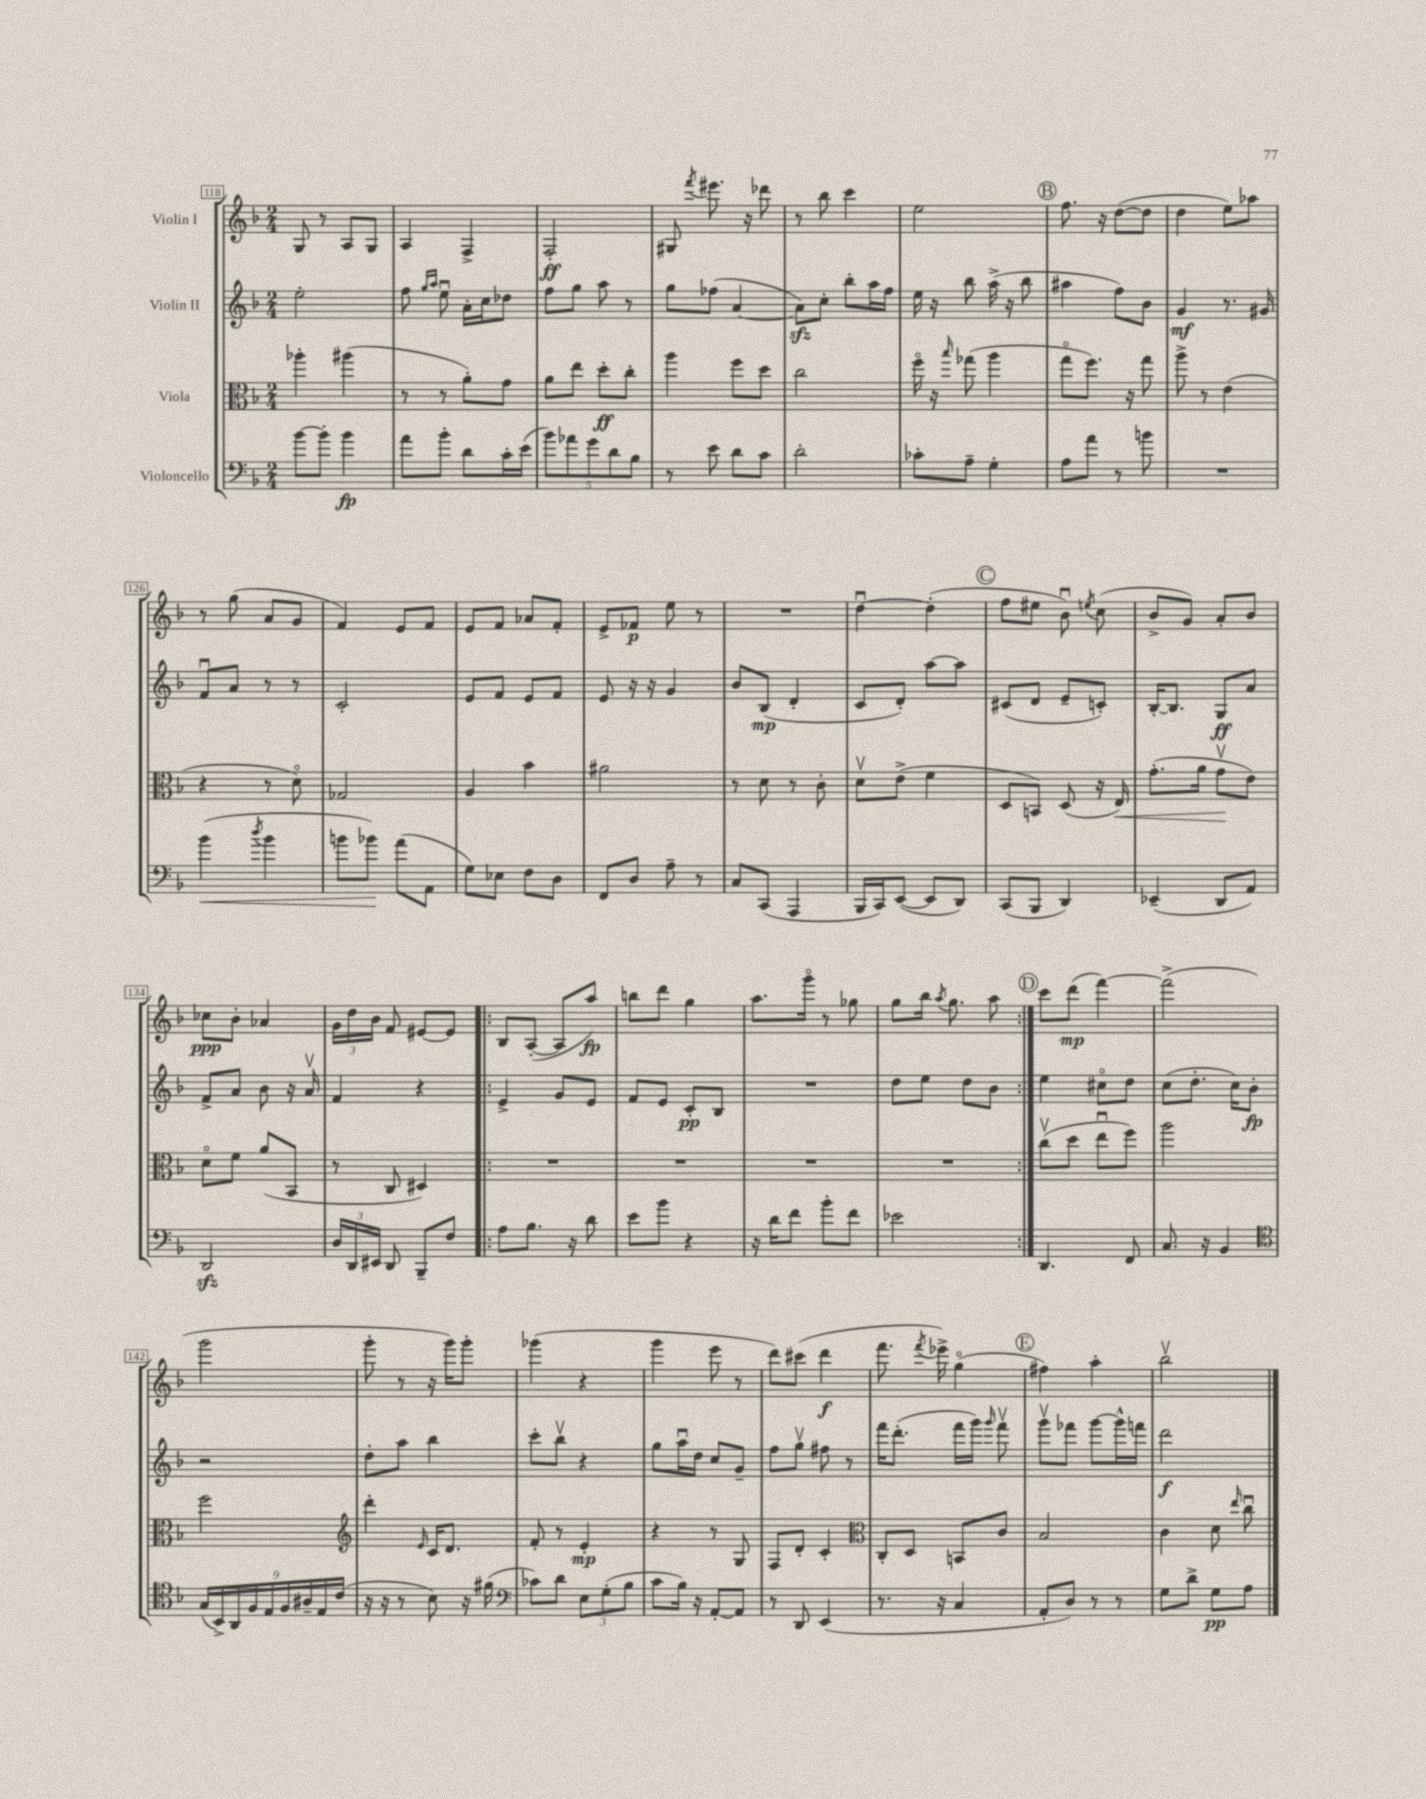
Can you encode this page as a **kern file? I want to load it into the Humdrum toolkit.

**kern	**dynam	**kern	**dynam	**kern	**dynam	**kern	**dynam
*part4	*part4	*part3	*part3	*part2	*part2	*part1	*part1
*staff4	*staff4	*staff3	*staff3	*staff2	*staff2	*staff1	*staff1
*I"Violoncello	*	*I"Viola	*	*I"Violin II	*	*I"Violin I	*
*clefF4	*	*clefC3	*	*clefG2	*	*clefG2	*
*k[b-]	*	*k[b-]	*	*k[b-]	*	*k[b-]	*
*M2/4	*	*M2/4	*	*M2/4	*	*M2/4	*
=118	=118	=118	=118	=118	=118	=118	=118
[8b-\L	.	4aa-X'\	.	2ee'\	.	8G/	.
8b-'\J]	.	.	.	.	.	8r	.
4b-\	fp	(4aa#X\	.	.	.	8A/L	.
.	.	.	.	.	.	8G/J	.
=119	=119	=119	=119	=119	=119	=119	=119
8a\L	.	8r	.	8ff\	.	4A/	.
.	.	.	.	16qqgg/LL	.	.	.
.	.	.	.	16qqaa/JJ	.	.	.
8b-'\J	.	8r	.	8eeu\	.	.	.
8d\L	.	8a'\L)	.	16a'\LL	.	4F^/	.
.	.	.	.	16cc\J	.	.	.
16c'\L	.	8g\J	.	8dd-X\J	.	.	.
(16e\JJ	.	.	.	.	.	.	.
=120	=120	=120	=120	=120	=120	=120	=120
10b-\L)	.	8a\L	.	8ff\L	.	2F'/	ff
10a-X\	.	.	.	.	.	.	.
.	.	8ee\J	.	8gg\J	.	.	.
10g\	.	.	.	.	.	.	.
.	.	8dd'\L	ff	8aa\	.	.	.
10d\	.	.	.	.	.	.	.
.	.	8cc'\J	.	8r	.	.	.
10B-\J	.	.	.	.	.	.	.
=121	=121	=121	=121	=121	=121	=121	=121
8r	.	4aa\	.	8gg\L	.	8G#X/	.
.	.	.	.	.	.	8qfff/	.
8e\	.	.	.	(8ff-X\J	.	8.eee#X\	.
8d\L	.	8ff\L	.	[4a/	.	.	.
.	.	.	.	.	.	16r	.
8c\J	.	8dd\J	.	.	.	8ddd-X\	.
=122	=122	=122	=122	=122	=122	=122	=122
2d'\	.	2cc\	.	8azz\L])	.	8r	.
.	.	.	.	8cc'\J	.	8bb-\	.
.	.	.	.	8bb-'\L	.	4ccc\	.
.	.	.	.	16aa\L	.	.	.
.	.	.	.	16ff\JJ	.	.	.
=123	=123	=123	=123	=123	=123	=123	=123
8c-X'\L	.	16ff\	.	16ee\	.	2ee\	.
.	.	16r	.	16r	.	.	.
.	.	16qqbb-/	.	.	.	.	.
8A~\J	.	(8gg-X\	.	8bb-\	.	.	.
4G'\	.	4aa\	.	(16aa^\	.	.	.
.	.	.	.	16r	.	.	.
.	.	.	.	8bb-\	.	.	.
!!LO:REH:place=s1:t=B
=124	=124	=124	=124	=124	=124	=124	=124
8A\L	.	8gg\L	.	4aa#X\	.	8.ff\	.
8a\J	.	8.ff\J)	.	.	.	.	.
.	.	.	.	.	.	16r	.
8r	.	.	.	8ff\L)	.	([8dd\L	.
.	.	16r	.	.	.	.	.
8bn\	.	8gg\	.	8b-\J	.	8dd\J]	.
=125	=125	=125	=125	=125	=125	=125	=125
2r	.	8aa^\	.	4g/	mf	4dd\	.
.	.	8r	.	.	.	.	.
.	.	(4e\	.	8.r	.	8ee\L)	.
.	.	.	.	.	.	8aa-X\J	.
.	.	.	.	16g#X/	.	.	.
!!LO:LB:g=z
=126	=126	=126	=126	=126	=126	=126	=126
!	!LO:HP:b	!	!	!	!	!	!
(4b-\	<	4r	.	8fu/L	.	8r	.
.	.	.	.	8a/J	.	(8gg\	.
8qdd/	.	.	.	.	.	.	.
4b-\	.	8r	.	8r	.	8a/L	.
.	.	8d\)	.	8r	.	8g/J	.
=127	=127	=127	=127	=127	=127	=127	=127
8bn\L	.	2G-X/	.	2c'/	.	4f/)	.
8b-X\J)	.	.	.	.	.	.	.
(8a\L	[	.	.	.	.	8e/L	.
8AA\J	.	.	.	.	.	8f/J	.
=128	=128	=128	=128	=128	=128	=128	=128
8G\L)	.	4A/	.	8e/L	.	8e/L	.
8E-X\J	.	.	.	8f/J	.	8f/J	.
8F\L	.	4b-\	.	8e/L	.	8a-X/L	.
8D\J	.	.	.	8f/J	.	8f'/J	.
=129	=129	=129	=129	=129	=129	=129	=129
8FF/L	.	2a#X\	.	8e/	.	8e^/L	.
8D/J	.	.	.	16r	.	8f-X/J	p
.	.	.	.	16r	.	.	.
8A~\	.	.	.	4g/	.	8ee\	.
8r	.	.	.	.	.	8r	.
=130	=130	=130	=130	=130	=130	=130	=130
8C/L	.	8r	.	8b-/L	.	2r	.
(8CC/J	.	8d\	.	(8B-/J	mp	.	.
4AAA/	.	8r	.	4d'/	.	.	.
.	.	8c'\	.	.	.	.	.
=131	=131	=131	=131	=131	=131	=131	=131
16BBB-/LL	.	8dv\L	.	8c/L	.	[4ddu\	.
16CC/J)	.	.	.	.	.	.	.
([8EE/J	.	(8e^\J	.	8d'/J)	.	.	.
8EE/L]	.	4f\	.	[8aa\L	.	(4dd'\]	.
8DD/J)	.	.	.	8aa\J]	.	.	.
!!LO:REH:place=s1:t=C
=132	=132	=132	=132	=132	=132	=132	=132
(8CC/L	.	8D/L	.	(8c#X/L	.	8ff\L	.
8BBB-/J	.	8BBn/J)	.	8d/J	.	8ee#X\J	.
4DD/)	.	(8D/	.	8e~/L	.	8b-u\)	.
.	.	.	.	.	.	8qeen/	.
.	.	16r	.	8cn'/J)	.	(8cc\	.
!	!	!	!LO:HP:b	!	!	!	!
.	.	16E/)	<	.	.	.	.
=133	=133	=133	=133	=133	=133	=133	=133
(4EE-X~/	.	(8.g'\L	.	[16B-'/KL	.	8b-^/L	.
.	.	.	.	8.B-/J]	.	.	.
.	.	.	.	.	.	8g/J)	.
.	.	16a\Jk	.	.	.	.	.
8DD/L	.	8gv\L	.	8G/L	ff	8a'/L	.
8AA/J)	.	8e\J)	[	8a/J	.	8b-/J	.
!!LO:LB:g=z
=134	=134	=134	=134	=134	=134	=134	=134
2DDzz/	.	8d\L	.	8f^/L	.	8cc-X\L	ppp
.	.	8f\J	.	8a/J	.	8b-'\J	.
.	.	(8a/L	.	8b-\	.	4a-X/	.
.	.	8BB-/J	.	16r	.	.	.
.	.	.	.	16av/	.	.	.
=135	=135	=135	=135	=135	=135	=135	=135
24D/LL	.	8r	.	4f/	.	24g\LL	.
24DD/	.	.	.	.	.	24dd\	.
24EE#X/JJ	.	.	.	.	.	24b-\JJ	.
8DD/	.	8C/	.	.	.	8f/	.
8BBB-~/L	.	4D#X/)	.	4r	.	[8e#X/L	.
8F/J	.	.	.	.	.	8e#/J]	.
=136!|:	=136!|:	=136!|:	=136!|:	=136!|:	=136!|:	=136!|:	=136!|:
8A\L	.	2r	.	4e^/	.	8B-/L	.
8.B-\J	.	.	.	.	.	([8A'/J	.
.	.	.	.	8g/L	.	8A/L]	.
16r	.	.	.	.	.	.	.
8d\	.	.	.	8e/J	.	8aa/J)	fp
=137	=137	=137	=137	=137	=137	=137	=137
8e\L	.	2r	.	8f/L	.	8bbn\L	.
8b-\J	.	.	.	8e/J	.	8ddd\J	.
4r	.	.	.	8c'/L	pp	4gg\	.
.	.	.	.	8B-/J	.	.	.
=138	=138	=138	=138	=138	=138	=138	=138
16r	.	2r	.	2r	.	8.aa\L	.
16d\KL	.	.	.	.	.	.	.
8f\J	.	.	.	.	.	.	.
.	.	.	.	.	.	16ggg\Jk	.
8b-'\L	.	.	.	.	.	8r	.
8f\J	.	.	.	.	.	8gg-X\	.
=139	=139	=139	=139	=139	=139	=139	=139
2e-X\	.	2r	.	8dd\L	.	8gg\L	.
.	.	.	.	8ee\J	.	16bb-\Jk	.
.	.	.	.	.	.	8qaa/	.
.	.	.	.	.	.	8.gg\	.
.	.	.	.	8dd\L	.	.	.
.	.	.	.	8b-\J	.	8aa\	.
!!LO:REH:place=s1:t=D
=140:|!	=140:|!	=140:|!	=140:|!	=140:|!	=140:|!	=140:|!	=140:|!
4.DD/	.	(8ccv\L	.	4ee\	.	8ccc\L	.
.	.	8dd\J	.	.	.	(8ddd\J	mp
.	.	8eeu\L	.	8cc#X\L	.	[4fff\)	.
8FF/	.	8ff\J)	.	8dd\J	.	.	.
=141	=141	=141	=141	=141	=141	=141	=141
8.C/	.	2aa\	.	(8cc\L	.	(2fff^\]	.
.	.	.	.	8.dd'\J	.	.	.
16r	.	.	.	.	.	.	.
4BB-/	.	.	.	.	.	.	.
.	.	.	.	16cc\KL)	.	.	.
.	.	.	.	8b-'\J	fp	.	.
!!LO:LB:g=z
=142	=142	=142	=142	=142	=142	=142	=142
*clefC4	*	*	*	*	*	*	*
(18G/LL	.	2ff\	.	2r	.	2ggg\	.
18BB-^/)	.	.	.	.	.	.	.
18AA/	.	.	.	.	.	.	.
18F/	.	.	.	.	.	.	.
18E/	.	.	.	.	.	.	.
18F/	.	.	.	.	.	.	.
18A#X~/	.	.	.	.	.	.	.
18E/	.	.	.	.	.	.	.
(18c/JJ	.	.	.	.	.	.	.
=143	=143	=143	=143	=143	=143	=143	=143
*	*	*clefG2	*	*	*	*	*
16r	.	4ddd'\	.	8dd'\L	.	8ggg'\	.
16r	.	.	.	.	.	.	.
8r	.	.	.	8aa\J	.	8r	.
.	.	16qqe/	.	.	.	.	.
8B-\)	.	16c/KL	.	4bb-\	.	16r	.
.	.	8.d/J	.	.	.	16ggg\KL)	.
16r	.	.	.	.	.	8ggg'\J	.
(16f#X\	.	.	.	.	.	.	.
=144	=144	=144	=144	=144	=144	=144	=144
*clefF4	*	*	*	*	*	*	*
8c-X\L)	.	8f'/	.	8ccc'\L	.	(4ggg-X\	.
8d\J	.	8r	.	8bb-v\J	.	.	.
12E\L	.	4e'/	mp	4r	.	4r	.
(12G'\	.	.	.	.	.	.	.
12B-\J	.	.	.	.	.	.	.
=145	=145	=145	=145	=145	=145	=145	=145
8c\L	.	4r	.	8gg\L	.	4ggg\	.
16B-\Jk)	.	.	.	16aau\L	.	.	.
16r	.	.	.	16dd\JJ	.	.	.
[8AA'/L	.	8r	.	8cc/L	.	8eee\	.
8AA/J]	.	8G/	.	8g~/J	.	8r	.
=146	=146	=146	=146	=146	=146	=146	=146
8r	.	8F/L	.	8ff\L	.	8ddd\L)	.
8DD/	.	8d'/J	.	8ggv\J	.	(8ccc#X\J	.
(4EE/	.	4c'/	.	8ff#X\	.	4ddd\	f
.	.	.	.	8r	.	.	.
=147	=147	=147	=147	=147	=147	=147	=147
*	*	*clefC3	*	*	*	*	*
8.r	.	8C'/L	.	16fff\KL	.	8.fff\	.
.	.	.	.	(8.ddd'\J	.	.	.
.	.	8D/J	.	.	.	.	.
.	.	.	.	.	.	8qfff/	.
16r	.	.	.	.	.	16eee-X^\)	.
4C/	.	8BBn/L	.	16fff\LL	.	(4gg\	.
.	.	.	.	16ggg\JJ)	.	.	.
.	.	.	.	16qqggg/	.	.	.
.	.	8c/J	.	8fffv\	.	.	.
!!LO:REH:place=s1:t=E
=148	=148	=148	=148	=148	=148	=148	=148
8AA'/L	.	2B-/	.	8gggv\L	.	4ff#X\)	.
8D/J)	.	.	.	8fff-X\J	.	.	.
8r	.	.	.	[8ggg\L	.	4aa'\	.
8r	.	.	.	16ggg^^\L]	.	.	.
.	.	.	.	16fffn\JJ	.	.	.
=149	=149	=149	=149	=149	=149	=149	=149
8G\L	.	4c\	.	2ddd\	f	2bb-v\	.
8d^\J	.	.	.	.	.	.	.
8G\L	pp	8d\	.	.	.	.	.
.	.	16qqee/	.	.	.	.	.
8A\J	.	8ccu\	.	.	.	.	.
==	==	==	==	==	==	==	==
*-	*-	*-	*-	*-	*-	*-	*-
